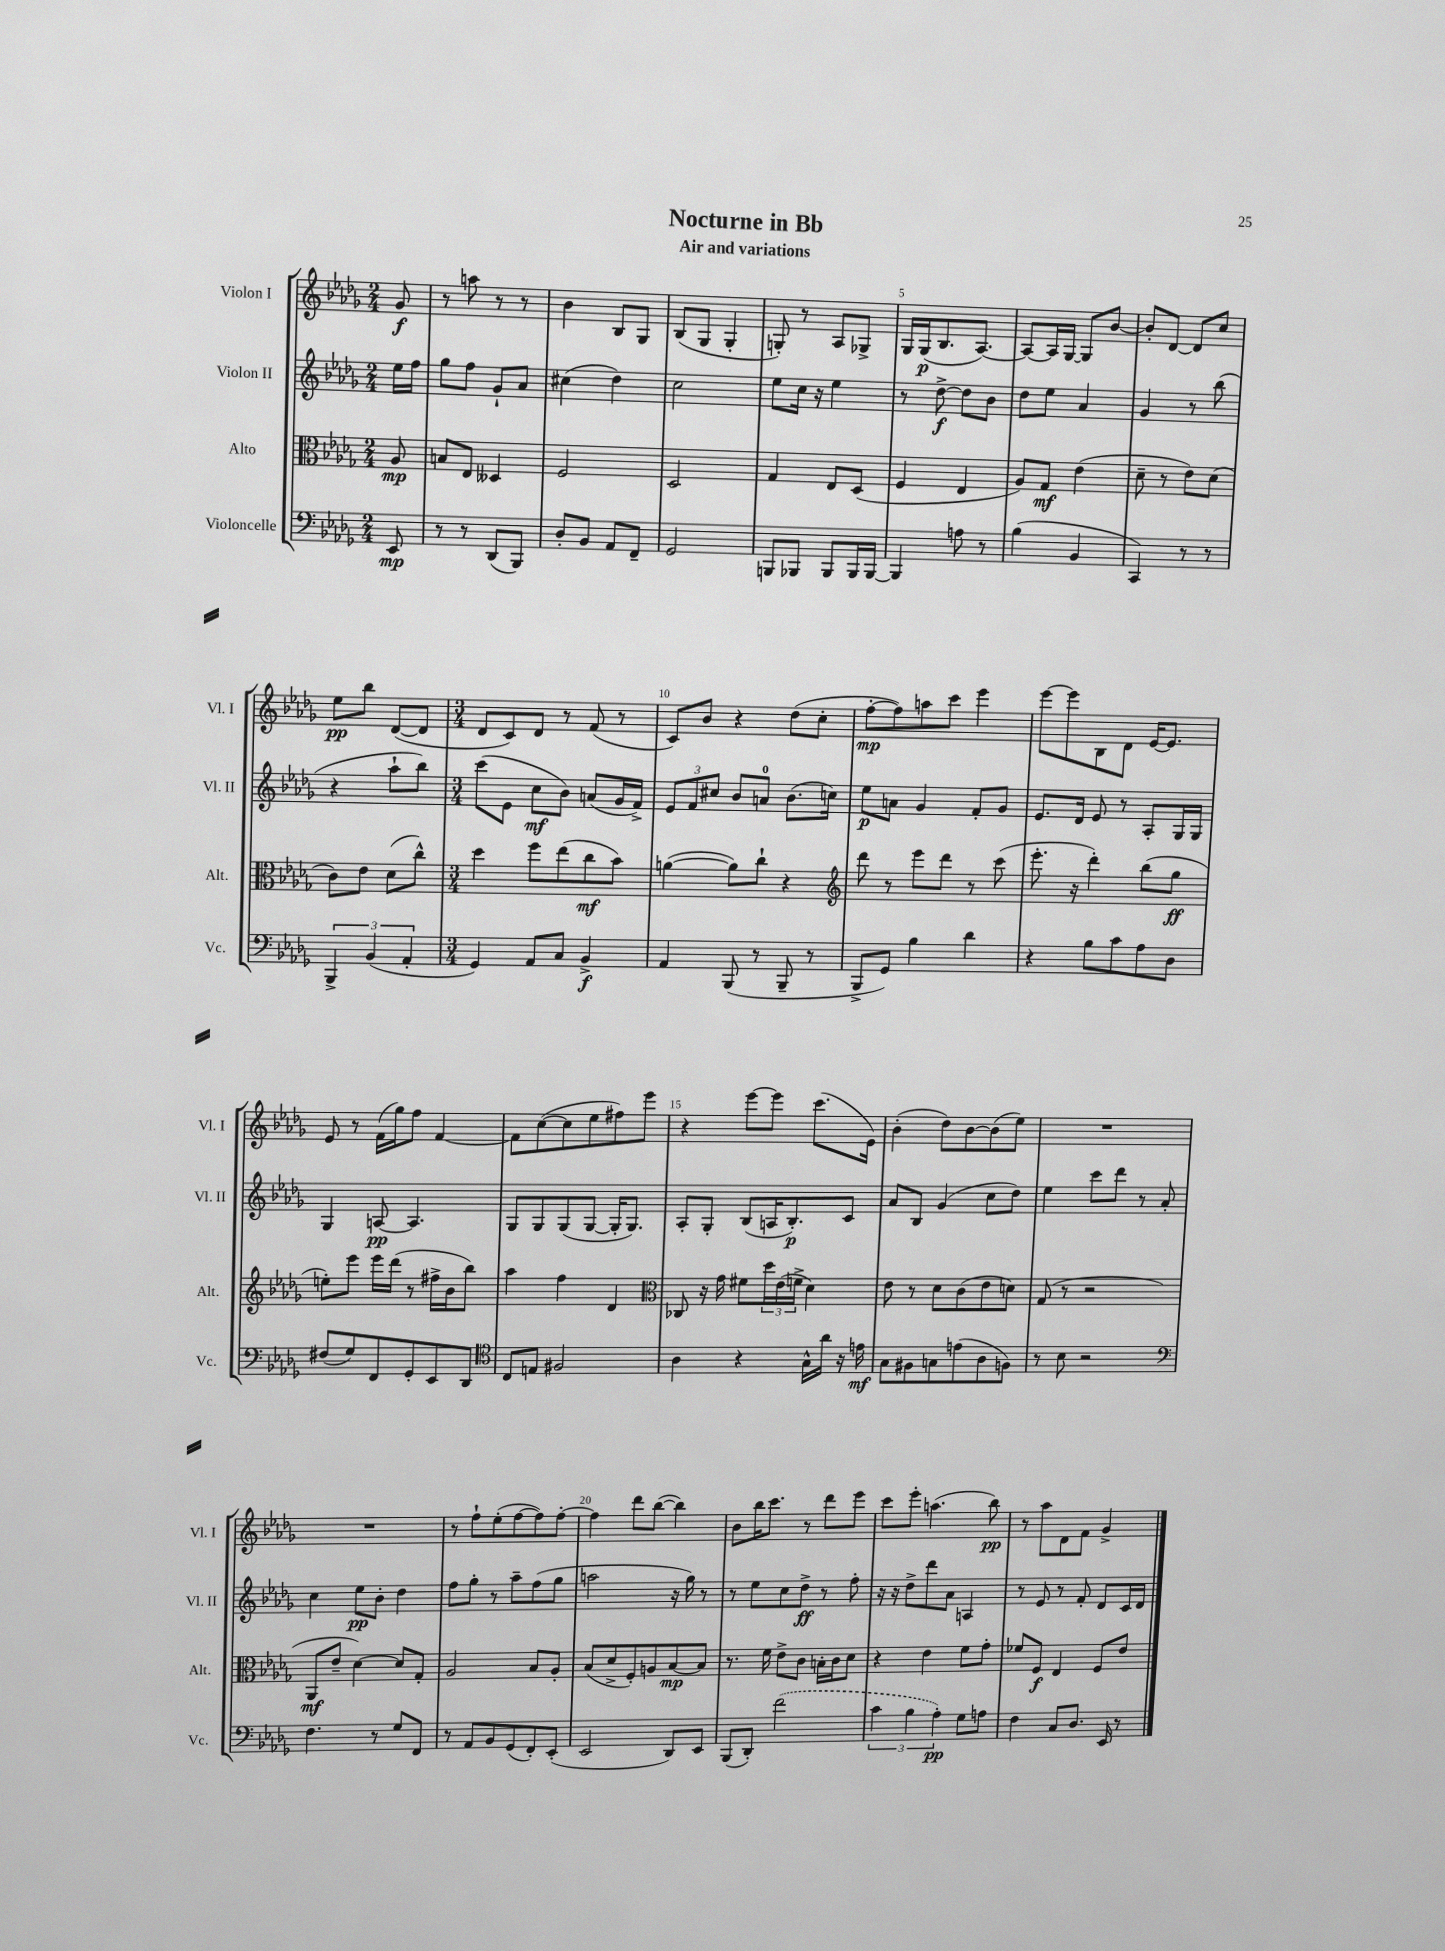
\header { title = "Nocturne in Bb" subtitle = "Air and variations" }
<<
\new StaffGroup <<
\new Staff = "s0" \with { instrumentName = "Violon I" shortInstrumentName = "Vl. I" } {
    \clef treble \key des \major \numericTimeSignature \time 2/4 \partial 8
    ges'8\f |
    r8 a''8 r8 r8 |
    bes'4 bes8 ges8 |
    bes8( ges8 ges4-. |
    g8-.) r8 aes8 ges8-> |
    ges16 ges16\p( bes8. aes8.~) |
    aes8~ aes16 ges16~ ges8 bes'8~ |
    bes'8-. des'8~ des'8 c''8 |
    ees''8\pp bes''8 des'8~( des'8 |
    \numericTimeSignature \time 3/4 des'8 c'8) des'8 r8 f'8( r8 |
    c'8) bes'8 r4 des''8( c''8-. |
    f''8~-.\mp f''8) a''8 c'''8 ees'''4 |
    ees'''8~ ees'''8 bes8 des'8 ees'16~ ees'8. |
    ees'8 r8 f'16( ges''16) f''8 f'4~ |
    f'8 c''8~( c''8 ees''8 fis''8) ees'''8 |
    r4 ees'''8~ ees'''8 c'''8.( ees'16) |
    bes'4-.( des''8) bes'8~ bes'8( ees''8) |
    R2. |
    R2. |
    r8 f''8-! ees''8-.( f''8~ f''8) f''8~-. |
    f''4 des'''8 bes''8~( bes''4) |
    bes'8 bes''16 c'''8. r8 des'''8 ees'''8 |
    c'''8 ees'''8-. a''4.( bes''8\pp) |
    r8 aes''8 des'8 f'8 ges'4-> \bar "|." |
}
\new Staff = "s1" \with { instrumentName = "Violon II" shortInstrumentName = "Vl. II" } {
    \clef treble \key des \major \numericTimeSignature \time 2/4 \partial 8
    ees''16 f''16 |
    ges''8 f''8 ges'8-! aes'8 |
    cis''4( des''4) |
    c''2 |
    ees''8 c''16 r16 ees''4 |
    r8 des''8~->\f des''8 bes'8 |
    des''8 ees''8 aes'4 |
    ges'4 r8 bes''8( |
    r4 aes''8-! bes''8) |
    \numericTimeSignature \time 3/4 c'''8( ees'8 c''8\mf bes'8) a'8( ges'16 f'16->) |
    \tuplet 3/2 { ees'8 f'8 cis''8 } bes'8 a'8-0 bes'8.( c''16) |
    ees''8\p a'8 ges'4 f'8-. ges'8 |
    ees'8. des'16 ees'8 r8 aes8-. ges16 ges16 |
    ges4 a8~\pp a4. |
    ges8 ges8 ges8( ges8~ ges16-. ges8.) |
    aes8-. ges8-. bes8( a16 bes8.-.\p) c'8 |
    aes'8 bes8 ges'4( c''8 des''8) |
    ees''4 c'''8 des'''8 r8 aes'8-. |
    c''4 ees''8\pp bes'8-. des''4 |
    f''8 ges''8-. r8 aes''8-- f''8( ges''8 |
    a''2 r16 ges''16) r8 |
    r8 ees''8 c''8 des''8->\ff r8 f''8-. |
    r16 r16 des''8-> des'''8 aes'8 a4 |
    r8 ees'8 r8 f'8-. des'8 c'16 des'16 \bar "|." |
}
\new Staff = "s2" \with { instrumentName = "Alto" shortInstrumentName = "Alt." } {
    \clef alto \key des \major \numericTimeSignature \time 2/4 \partial 8
    aes8\mp |
    b8 ees8 deses4 |
    f2 |
    des2 |
    ges4 ees8 des8( |
    f4 ees4 |
    aes8) ges8\mf ees'4( |
    des'8-- r8 ees'8) des'8( |
    c'8) ees'8 des'8( c''8-^) |
    \numericTimeSignature \time 3/4 des''4 f''8 ees''8( c''8\mf bes'8) |
    a'4~( a'8) c''8-! r4 |
    \clef treble des'''8 r8 ees'''8 des'''8 r8 c'''8( |
    ees'''8.-. r16 des'''4-.) bes''8( ges''8\ff |
    e''8-.) ees'''8 ees'''16 des'''16( r8 fis''16-> bes'16 bes''8) |
    aes''4 f''4 des'4 |
    \clef alto ces8 r16 ges'16 fis'8 \tuplet 3/2 { des''16 ees'16( f'16-> } des'4) |
    ees'8 r8 des'8 c'8( ees'8 d'8) |
    ges8( r8 r2 |
    aes,8\mf ees'8-- des'4~) des'8 ges8-. |
    aes2 bes8 aes8-. |
    bes8( des'8-> f8-.) a8 bes8~\mp bes8 |
    r8. f'16 ees'8-> c'8 b16-. c'16 des'8 |
    r4 ees'4 f'8 ges'8-. |
    fes'8 f8\f ees4 f8 ees'8 \bar "|." |
}
\new Staff = "s3" \with { instrumentName = "Violoncelle" shortInstrumentName = "Vc." } {
    \clef bass \key des \major \numericTimeSignature \time 2/4 \partial 8
    ees,8\mp |
    r8 r8 des,8( bes,,8) |
    des8-. bes,8 aes,8 f,8-- |
    ges,2 |
    b,,8 bes,,8 bes,,8 bes,,16 bes,,16~ |
    bes,,4 a8 r8 |
    bes4( bes,4 |
    c,4) r8 r8 |
    \tuplet 3/2 { bes,,4-> bes,4( aes,4-. } |
    \numericTimeSignature \time 3/4 ges,4) aes,8 c8 bes,4->\f |
    aes,4 bes,,8( r8 bes,,8-- r8 |
    bes,,8-> ges,8) bes4 des'4 |
    r4 bes8 c'8 aes8 des8 |
    fis8( ges8) f,8 ges,8-. ees,8 des,8 |
    \clef tenor c8 e8 fis2 |
    aes4 r4 ges16-^ aes'16 r16 e'16\mf |
    ges8 fis8 g8 e'8( aes8 f8) |
    r8 bes8 r2 |
    \clef bass f4. r8 ges8 f,8 |
    r8 aes,8 bes,8 ges,8( f,8-.) ees,8-.( |
    ees,2 des,8) ees,8 |
    bes,,8( des,8-.) \once \slurDashed f'2( |
    \tuplet 3/2 { c'4 bes4 aes4-.\pp) } ges8 a8 |
    f4 c8 des8. ees,16 r8 \bar "|." |
}
>>
>>
\layout { \context { \Score \override BarNumber.break-visibility = ##(#f #t #t) barNumberVisibility = #(every-nth-bar-number-visible 5) } }
